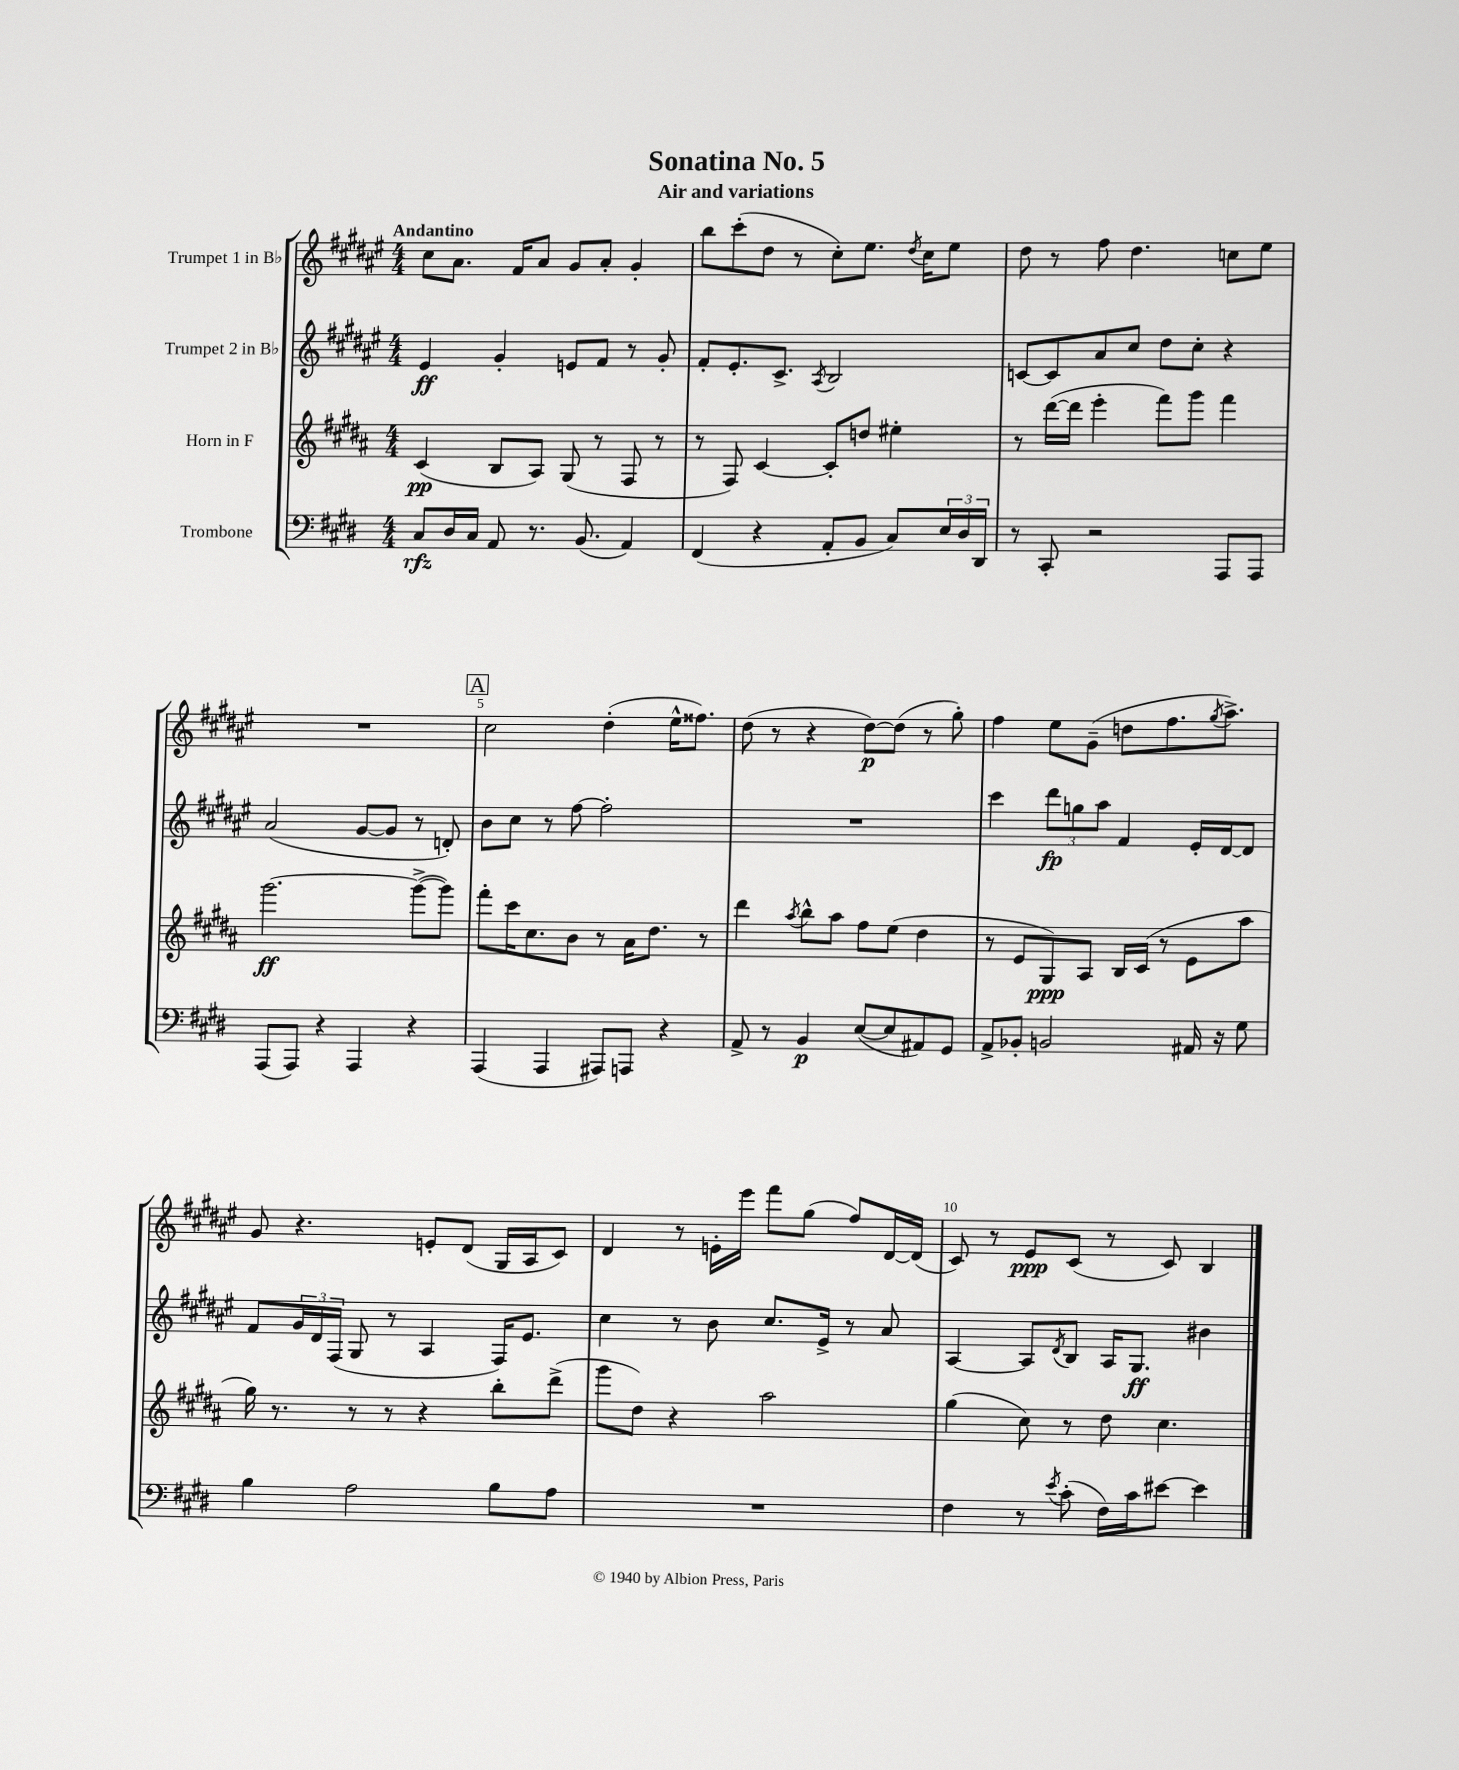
\header { title = "Sonatina No. 5" subtitle = "Air and variations" }
<<
\new StaffGroup <<
\new Staff = "s0" \with { instrumentName = "Trumpet 1 in Bb" } {
    \clef treble \key fis \major \numericTimeSignature \time 4/4 \tempo "Andantino"
    cis''8 ais'8. fis'16 ais'8 gis'8 ais'8-. gis'4-. |
    b''8 cis'''8-.( dis''8 r8 cis''8-.) eis''8. \acciaccatura { dis''8 } cis''16 eis''8 |
    dis''8 r8 fis''8 dis''4. c''8 eis''8 |
    R1 |
    \mark \markup { \box "A" } cis''2 dis''4-.( eis''16-^ fisis''8.) |
    dis''8( r8 r4 dis''8~\p) dis''8( r8 gis''8-.) |
    fis''4 eis''8 gis'8--( d''8 fis''8. \acciaccatura { gis''8 } ais''8.->) |
    gis'8 r4. e'8-. dis'8( gis16 ais16 cis'8) |
    dis'4 r8 e'16-. eis'''16 fis'''8 gis''8( fis''8) dis'16~ dis'16( |
    cis'8) r8 eis'8\ppp cis'8( r8 cis'8) b4 \bar "|." |
}
\new Staff = "s1" \with { instrumentName = "Trumpet 2 in Bb" } {
    \clef treble \key fis \major \numericTimeSignature \time 4/4
    eis'4\ff gis'4-. e'8 fis'8 r8 gis'8-. |
    fis'8-. eis'8.-. cis'8.-> \acciaccatura { ais8 } b2 |
    c'8~ c'8 ais'8 cis''8 dis''8 cis''8-. r4 |
    ais'2( gis'8~ gis'8 r8 d'8-.) |
    \mark \markup { \box "A" } b'8 cis''8 r8 fis''8~ fis''2-. |
    R1 |
    cis'''4 \tuplet 3/2 { dis'''8\fp g''8 ais''8 } fis'4 eis'16-. dis'16~ dis'8 |
    fis'8 \tuplet 3/2 { gis'16 dis'16 fis16( } gis8 r8 ais4 fis16) eis'8. |
    cis''4 r8 b'8 cis''8. eis'16-> r8 ais'8 |
    ais4~ ais8 \acciaccatura { dis'8 } b8 ais16 gis8.\ff bis'4 \bar "|." |
}
\new Staff = "s2" \with { instrumentName = "Horn in F" } {
    \clef treble \key b \major \numericTimeSignature \time 4/4
    cis'4\pp( b8 ais8) gis8( r8 fis8 r8 |
    r8 fis8) cis'4~ cis'8-. d''8 eis''4-. |
    r8 dis'''16~( dis'''16 e'''4-. fis'''8) gis'''8 fis'''4 |
    gis'''2.~\ff gis'''8~->( gis'''8) |
    \mark \markup { \box "A" } fis'''8-. cis'''16 cis''8. b'8 r8 ais'16 dis''8. r8 |
    dis'''4 \acciaccatura { ais''8 } b''8-^ ais''8 fis''8 e''8( dis''4 |
    r8 e'8 gis8\ppp) ais8 b16 cis'16( r8 e'8 ais''8 |
    gis''16) r8. r8 r8 r4 b''8-. dis'''8->( |
    gis'''8 dis''8) r4 ais''2 |
    gis''4( cis''8) r8 dis''8 cis''4. \bar "|." |
}
\new Staff = "s3" \with { instrumentName = "Trombone" } {
    \clef bass \key e \major \numericTimeSignature \time 4/4
    cis8\rfz dis16 cis16 a,8 r8. b,8.( a,4) |
    fis,4( r4 a,8-. b,8 cis8) \tuplet 3/2 { e16 dis16 dis,16 } |
    r8 cis,8-. r2 a,,8 a,,8 |
    a,,8( a,,8) r4 a,,4 r4 |
    \mark \markup { \box "A" } a,,4( a,,4 ais,,8) a,,8 r4 |
    a,8-> r8 b,4\p e8~( e8 ais,8) gis,8 |
    a,8-> bes,8-. b,2 ais,16 r16 gis8 |
    b4 a2 b8 a8 |
    R1 |
    fis4 r8 \acciaccatura { e'8 } cis'8-.( fis16) cis'16 eis'8~ eis'4 \bar "|." |
}
>>
>>
\layout { \context { \Score \override BarNumber.break-visibility = ##(#f #t #t) barNumberVisibility = #(every-nth-bar-number-visible 5) } }
